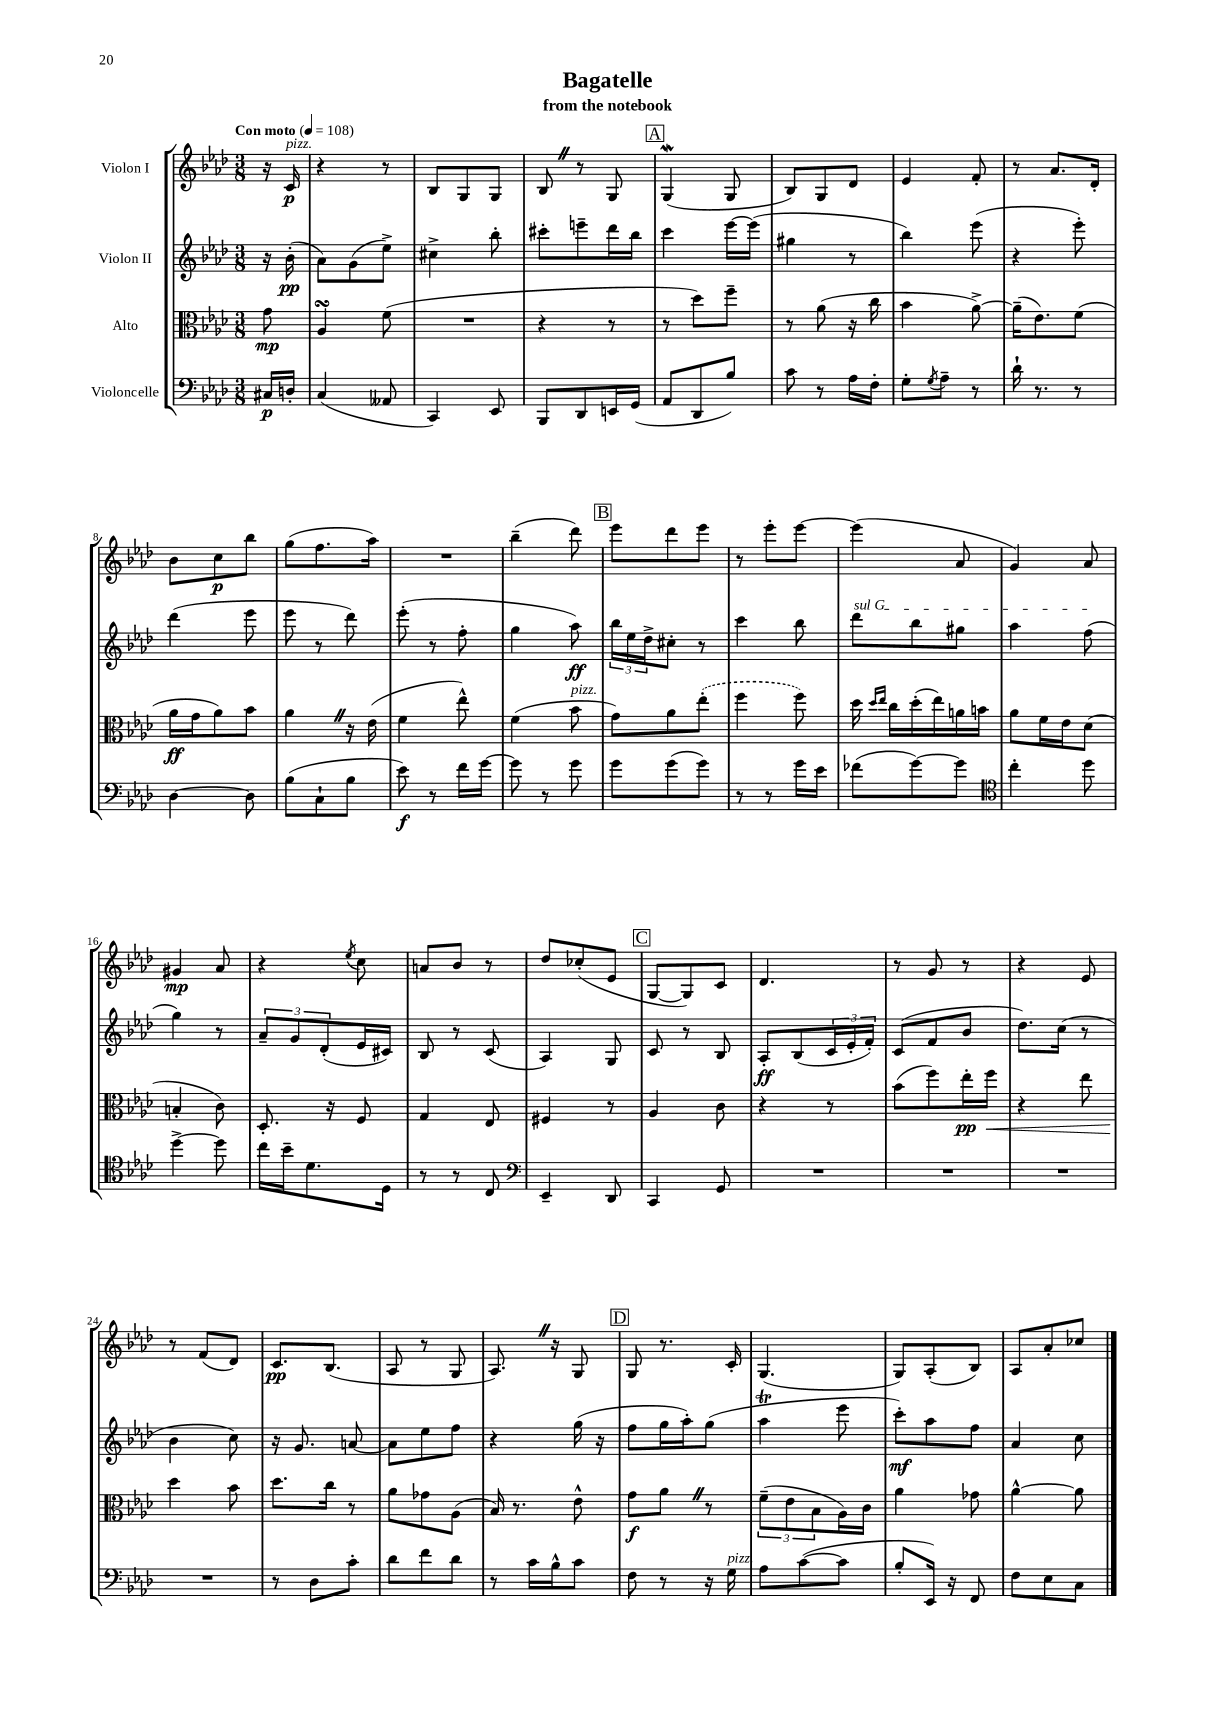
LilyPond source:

\header { title = "Bagatelle" subtitle = "from the notebook" }
<<
\new StaffGroup <<
\new Staff = "s0" \with { instrumentName = "Violon I" } {
    \clef treble \key aes \major \numericTimeSignature \time 3/8 \partial 8 \tempo "Con moto" 4 = 108
    r16 c'16\p^\markup { \italic "pizz." } |
    r4 r8 |
    bes8 g8 g8 |
    bes8 \once \override BreathingSign.text = \markup { \musicglyph "scripts.caesura.straight" } \breathe r8 g8 |
    \mark \markup { \box "A" } g4\mordent( g8 |
    bes8) g8 des'8 |
    ees'4 f'8-. |
    r8 aes'8. des'16-. |
    bes'8 c''8\p bes''8 |
    g''8( f''8. aes''16) |
    R4. |
    bes''4--( des'''8) |
    \mark \markup { \box "B" } ees'''8 des'''8 ees'''8 |
    r8 ees'''8-. ees'''8~ |
    ees'''4( aes'8 |
    g'4) aes'8 |
    gis'4\mp aes'8 |
    r4 \acciaccatura { ees''8 } c''8 |
    a'8 bes'8 r8 |
    des''8 ces''8-.( ees'8 |
    \mark \markup { \box "C" } g8~ g8) c'8 |
    des'4. |
    r8 g'8 r8 |
    r4 ees'8 |
    r8 f'8( des'8) |
    c'8.\pp bes8.( |
    aes8 r8 g8 |
    aes8.) \once \override BreathingSign.text = \markup { \musicglyph "scripts.caesura.straight" } \breathe r16 g8 |
    \mark \markup { \box "D" } g8 r8. c'16-. |
    g4.( |
    g8) aes8-.( bes8) |
    aes8 aes'8-. ces''8 \bar "|." |
}
\new Staff = "s1" \with { instrumentName = "Violon II" } {
    \clef treble \key aes \major \numericTimeSignature \time 3/8 \partial 8
    r16 bes'16-.\pp( |
    aes'8) g'8( ees''8->) |
    cis''4-> bes''8-. |
    cis'''8-. e'''8-- des'''16 bes''16 |
    \mark \markup { \box "A" } c'''4 ees'''16~ ees'''16( |
    gis''4 r8 |
    bes''4) ees'''8( |
    r4 ees'''8-.) |
    des'''4( ees'''8 |
    ees'''8 r8 des'''8) |
    ees'''8-.( r8 f''8-. |
    g''4 aes''8\ff) |
    \mark \markup { \box "B" } \tuplet 3/2 { bes''16 ees''16 des''16-> } cis''8-. r8 |
    c'''4 bes''8 |
    \once \override TextSpanner.bound-details.left.text = \markup { \italic "sul G" } des'''8\startTextSpan bes''8 gis''8 |
    aes''4 f''8\stopTextSpan( |
    g''4) r8 |
    \tuplet 3/2 { aes'8-- g'8 des'8-.( } ees'16 cis'16) |
    bes8 r8 c'8( |
    aes4) g8 |
    \mark \markup { \box "C" } c'8 r8 bes8 |
    aes8-.\ff bes8( \tuplet 3/2 { c'16 ees'16-. f'16-.) } |
    c'8( f'8 bes'8 |
    des''8.) c''16( r8 |
    bes'4 c''8) |
    r16 g'8. a'8~ |
    a'8 ees''8 f''8 |
    r4 g''16( r16 |
    \mark \markup { \box "D" } f''8 g''16 aes''16-.) g''8( |
    aes''4\trill ees'''8 |
    c'''8-.\mf) aes''8 f''8 |
    aes'4 c''8 \bar "|." |
}
\new Staff = "s2" \with { instrumentName = "Alto" } {
    \clef alto \key aes \major \numericTimeSignature \time 3/8 \partial 8
    g'8\mp |
    aes4\turn f'8( |
    R4. |
    r4 r8 |
    \mark \markup { \box "A" } r8 des''8) f''8-- |
    r8 aes'8( r16 c''16 |
    bes'4 aes'8~->) |
    aes'16--( ees'8.) f'8( |
    aes'16\ff g'16 aes'8) bes'8 |
    aes'4 \once \override BreathingSign.text = \markup { \musicglyph "scripts.caesura.straight" } \breathe r16 ees'16( |
    f'4 ees''8-^) |
    f'4( bes'8^\markup { \italic "pizz." } |
    \mark \markup { \box "B" } g'8) aes'8 \once \slurDashed ees''8-.( |
    f''4 f''8) |
    des''16 \grace { des''16 ees''16 } c''16 des''16-.( ees''16) a'16 b'16 |
    aes'8 f'16 ees'16 des'8( |
    b4-. c'8) |
    des8.-. r16 f8 |
    g4 ees8 |
    fis4 r8 |
    \mark \markup { \box "C" } aes4 c'8 |
    r4 r8 |
    bes'8( f''8) ees''16-.\pp f''16\< |
    r4 ees''8 |
    des''4\! bes'8 |
    des''8. c''16 r8 |
    aes'8 ges'8 aes8( |
    bes16) r8. ees'8-^ |
    \mark \markup { \box "D" } g'8\f aes'8 \once \override BreathingSign.text = \markup { \musicglyph "scripts.caesura.straight" } \breathe r8 |
    \tuplet 3/2 { f'8--( ees'8 bes8 } aes16) c'16 |
    aes'4 ges'8 |
    aes'4~-^ aes'8 \bar "|." |
}
\new Staff = "s3" \with { instrumentName = "Violoncelle" } {
    \clef bass \key aes \major \numericTimeSignature \time 3/8 \partial 8
    cis16\p d16-. |
    c4( aeses,8 |
    c,4) ees,8 |
    bes,,8 des,8 e,16 g,16( |
    \mark \markup { \box "A" } aes,8 des,8 bes8) |
    c'8 r8 aes16 f16-. |
    g8-. \acciaccatura { g8 } aes8-- r8 |
    des'16-! r8. r8 |
    des4~ des8 |
    bes8( c8-! bes8 |
    ees'8\f) r8 f'16 g'16~ |
    g'8 r8 g'8 |
    \mark \markup { \box "B" } g'8 g'8( g'8) |
    r8 r8 g'16 ees'16 |
    fes'8( g'8~) g'8 |
    \clef tenor c''4-. des''8 |
    des''4~-> des''8 |
    c''16 bes'16-- des'8. des16 |
    r8 r8 c8 |
    \clef bass ees,4-- des,8 |
    \mark \markup { \box "C" } c,4 g,8 |
    R4. |
    R4. |
    R4. |
    R4. |
    r8 des8 c'8-. |
    des'8 f'8 des'8 |
    r8 c'16 bes16-^ c'8 |
    \mark \markup { \box "D" } f8 r8 r16 g16^\markup { \italic "pizz." } |
    aes8 c'8~( c'8 |
    bes8-. ees,16) r16 f,8 |
    f8 ees8 c8 \bar "|." |
}
>>
>>
